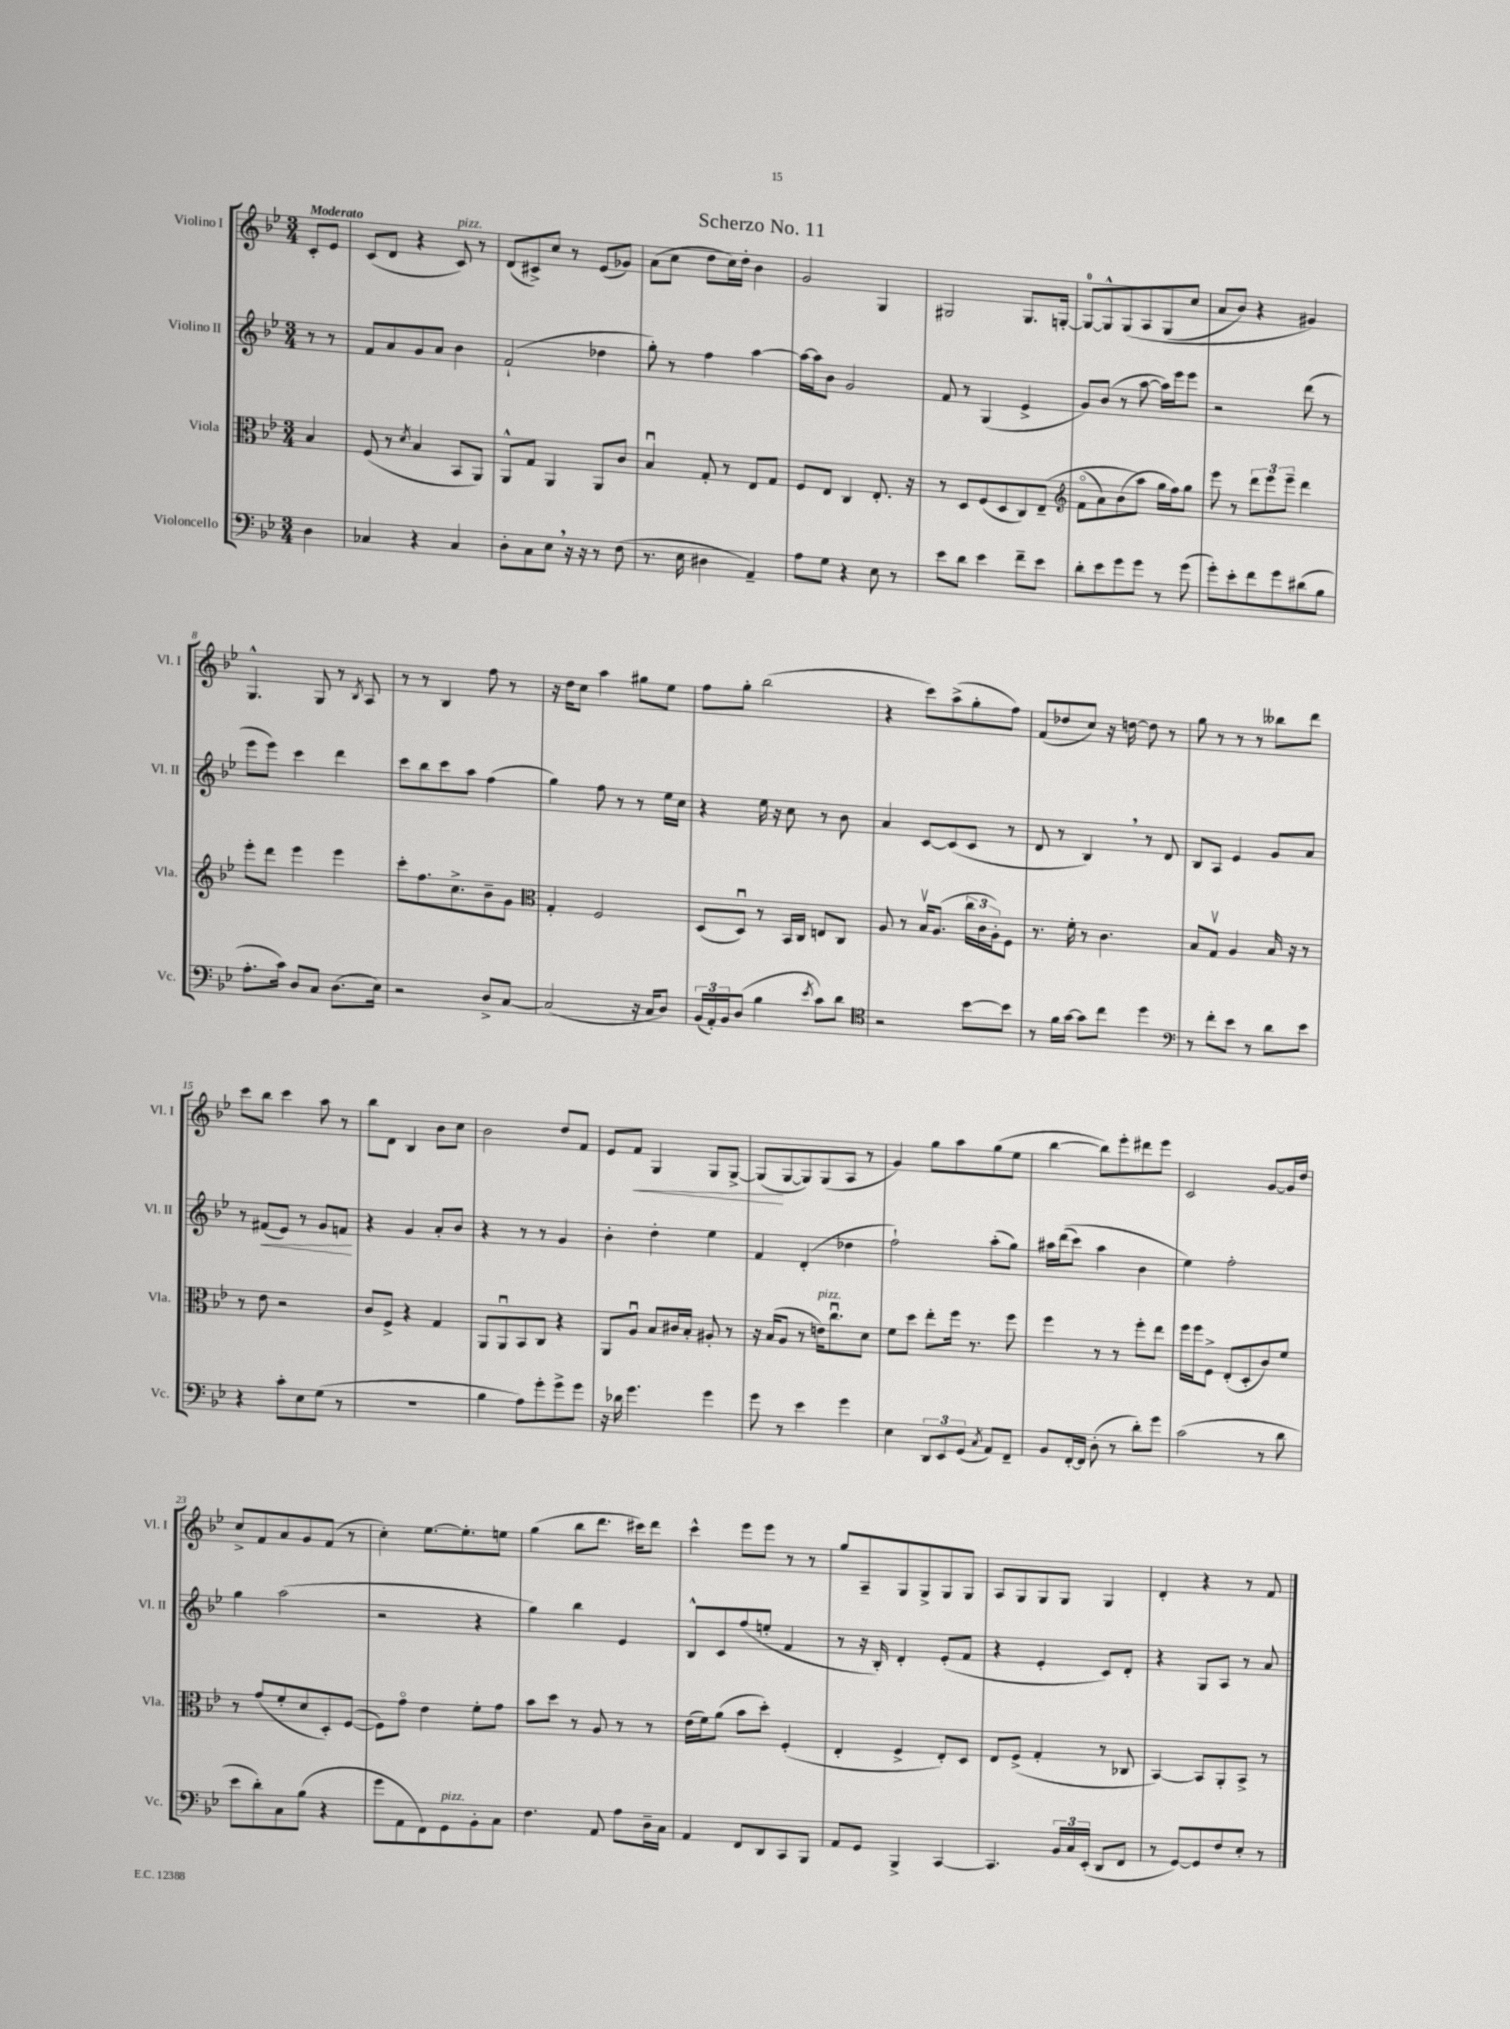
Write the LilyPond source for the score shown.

\header { title = "Scherzo No. 11" }
<<
\new StaffGroup <<
\new Staff = "s0" \with { instrumentName = "Violino I" shortInstrumentName = "Vl. I" } {
    \clef treble \key bes \major \numericTimeSignature \time 3/4 \partial 4 \tempo "Moderato"
    c'8-. ees'8 |
    c'8( d'8 r4 c'8^\markup { \italic "pizz." }) r8 |
    d'8( cis'8->) c''8 r8 ees'8( ges'8) |
    a'8( c''8 d''8 c''16) d''16-. bes'4 |
    g'2 g4 |
    gis2 gis8. g16~-. |
    g8-0~ g8-^ g8\( a8 g8( c''8 |
    a'8 bes'8) r4 gis'4\) |
    g4.-^ g8 r8 \acciaccatura { bes8 } a8 |
    r8 r8 bes4 f''8 r8 |
    r16 d''16 c''8 a''4 gis''8 ees''8 |
    f''8 g''8-. bes''2( |
    r4 c'''8) a''8->( g''8-. f''8) |
    f'8( des''8 c''8) r16 d''16~ d''8 r8 |
    g''8 r8 r8 r8 beses''8 d'''8 |
    c'''8 bes''8 c'''4 a''8 r8 |
    bes''8 d'8 bes4 bes'8 c''8 |
    bes'2 d''8 f'8 |
    ees'8 f'8\< g4 g8 g8~-> |
    g8\!( g8~ g8) g8( a8 r8 |
    g'4) g''8 a''8 g''8( ees''8 |
    bes''4~ bes''8) ees'''8-. dis'''8 ees'''8 |
    c'2 g'8~ g'16 d''16 |
    c''8-> f'8 a'8 g'8 f'8( r8 |
    c''4-.) ees''8.~ ees''8.-. e''8 |
    g''4( bes''8 d'''8. cis'''16) d'''8 |
    c'''4-^ ees'''8 ees'''8 r8 r8 |
    g''8 a8-- g8 g8-> g8 g8 |
    a8 g8 g8 g8 g4 |
    d'4-. r4 r8 f'8 \bar "|." |
}
\new Staff = "s1" \with { instrumentName = "Violino II" shortInstrumentName = "Vl. II" } {
    \clef treble \key bes \major \numericTimeSignature \time 3/4 \partial 4
    r8 r8 |
    f'8 a'8 g'8 a'8 bes'4 |
    f'2-!( des''4 |
    g''8-.) r8 f''4 a''4~ |
    a''16~ a''16 bes'8 g'2 |
    f'8 r8 g4( ees'4-> |
    g'8) bes'8( r8 a''8~ a''16) ees'''16 ees'''8 |
    r2 d'''8( r8 |
    ees'''8 ees'''8) c'''4 d'''4 |
    c'''8 bes''8 c'''8 a''8 f''4( |
    g''4) f''8 r8 r8 ees''16 c''16 |
    r4 ees''16 r16 c''8 r8 bes'8 |
    a'4 c'8~ c'8( c'8 r8 |
    d'8 r8 bes4) \breathe r8 d'8 |
    bes8 a8 ees'4 g'8 a'8 |
    r8 fis'8\<( ees'8) r8 g'8 f'8\! |
    r4 g'4 a'8-. bes'8 |
    r4 r8 r8 g'4 |
    bes'4-. d''4-. ees''4 |
    f'4 d'4-.( des''4 |
    f''2-!) a''8-.( g''8) |
    ais''16 d'''16(\( c'''8) ais''4 bes'4 |
    ees''4\) f''2-. |
    g''4 a''2( |
    r2 r4 |
    g''4) bes''4 ees'4 |
    bes8-^ c'8 f''8( e''8-. f'4 |
    r8 r16 bes16-.) d'4-. ees'8-.( f'8 |
    r4 ees'4-. c'8) d'8-. |
    r4 g8 a8 r8 a'8 \bar "|." |
}
\new Staff = "s2" \with { instrumentName = "Viola" shortInstrumentName = "Vla." } {
    \clef alto \key bes \major \numericTimeSignature \time 3/4 \partial 4
    bes4 |
    f8( r8 \acciaccatura { d'8 } bes4 bes,8 a,8) |
    a,8-^ g8 a,4 a,8 c'8 |
    bes4\downbow g8-. r8 ees8 g8 |
    f8 ees8 c4 ees8.-. r16 |
    r8 d8 f8( d8 c8) ees8--\( |
    \clef treble f'8\flageolet( a'8) bes'8( a''8\) g''16 f''16) g''8 |
    ees'''8 r8 \tuplet 3/2 { d'''8 ees'''8 ees'''8-- } d'''4 |
    ees'''8-. d'''8 ees'''4 ees'''4 |
    c'''8-. f''8. c''8.-> bes'8-- g'8 |
    \clef alto g4-. f2 |
    d8( d8\downbow) r8 bes,16 c16 e8 c8 |
    a8 r8 bes16\upbow a8.( \tuplet 3/2 { c''16 c'16 a16-.) } f8 |
    r8. f'16-. r8 c'4. |
    bes8 g8\upbow a4 bes16 r16 r8 |
    r8 ees'8 r2 |
    c'8 f8-> r4 g4 |
    a,8 a,8\downbow bes,8 c8 r4 |
    a,8 a8\downbow bes8 cis'16 bes16-. ais8-. r8 |
    r16 bes16( a8 r8 e'16^\markup { \italic "pizz." }) c''8.\downbow d'8 |
    f'8 d''8 ees''8-. f''16 r8. f''8 |
    f''4 r8 r8 f''8-. ees''8 |
    f''16 f''16 f8-> ees8-.( d8-. c'8) f'8 |
    r8 g'8( f'8-. d'8 d8-.) f8~( |
    f8) g'8\flageolet ees'4 f'8-. g'8 |
    bes'8 d''8 r8 a8 r8 r8 |
    ees'16( f'16) a'8( bes'8 d''8-.) f4-.( |
    ees4-. f4-> ees8-.) d8 |
    ees8 f8->( g4-. r8 ces8 |
    bes,4~) bes,8 a,8-. bes,8-> r8 \bar "|." |
}
\new Staff = "s3" \with { instrumentName = "Violoncello" shortInstrumentName = "Vc." } {
    \clef bass \key bes \major \numericTimeSignature \time 3/4 \partial 4
    d4 |
    ces4 r4 ces4 |
    d8-. c8 ees8 \breathe r16 r16 r8 f8( |
    r8. ees16 dis4 a,4--) |
    a8 g8 r4 ees8 r8 |
    ees'8 d'8 ees'4 f'8-- ees'8 |
    d'8-. ees'8 g'8 g'8 r8 g'8( |
    g'8-.) ees'8-. f'8 g'8 dis'8( bes8 |
    a8.-. c'16) d8 c8 d8.( ees16) |
    r2 d8-> c8~ |
    c2( r16 c16 d8) |
    \tuplet 3/2 { bes,16( a,16-.) bes,16 } d8( bes4 \acciaccatura { ees'8 } c'8) d'8 |
    \clef tenor r2 bes'8~ bes'8 |
    r8 f'16 g'16~ g'8 c''8 d''4 |
    \clef bass r8 f'8-. ees'8 r8 d'8 ees'8 |
    r4 c'8-. ees8 g8( r8 |
    R2. |
    bes4 a8) g'8-. g'8-> g'8 |
    r16 des'16 g'4. g'4 |
    g'8 r8 ees'4 g'4 |
    ees4 \tuplet 3/2 { d,8 ees,8 g,8( } \acciaccatura { c8 } a,8) f,8-- |
    bes,8 f,16~-. f,16 d8-.( r8 d'8-.) g'8 |
    c'2( r8 d'8 |
    ees'8 d'8-.) c8 bes8( r4 |
    g'8 a,8 f,8) g,8^\markup { \italic "pizz." } bes,8-. c8 |
    f4. a,8 a8 d16-- c16 |
    a,4 f,8 d,8 c,8 bes,,8 |
    a,8 g,8 bes,,4-> c,4~ |
    c,4. \tuplet 3/2 { bes,16 c16 ees,16-.( } d,8 f,8 |
    r8 g,8~) g,8 f8 ees8-. r8 \bar "|." |
}
>>
>>
